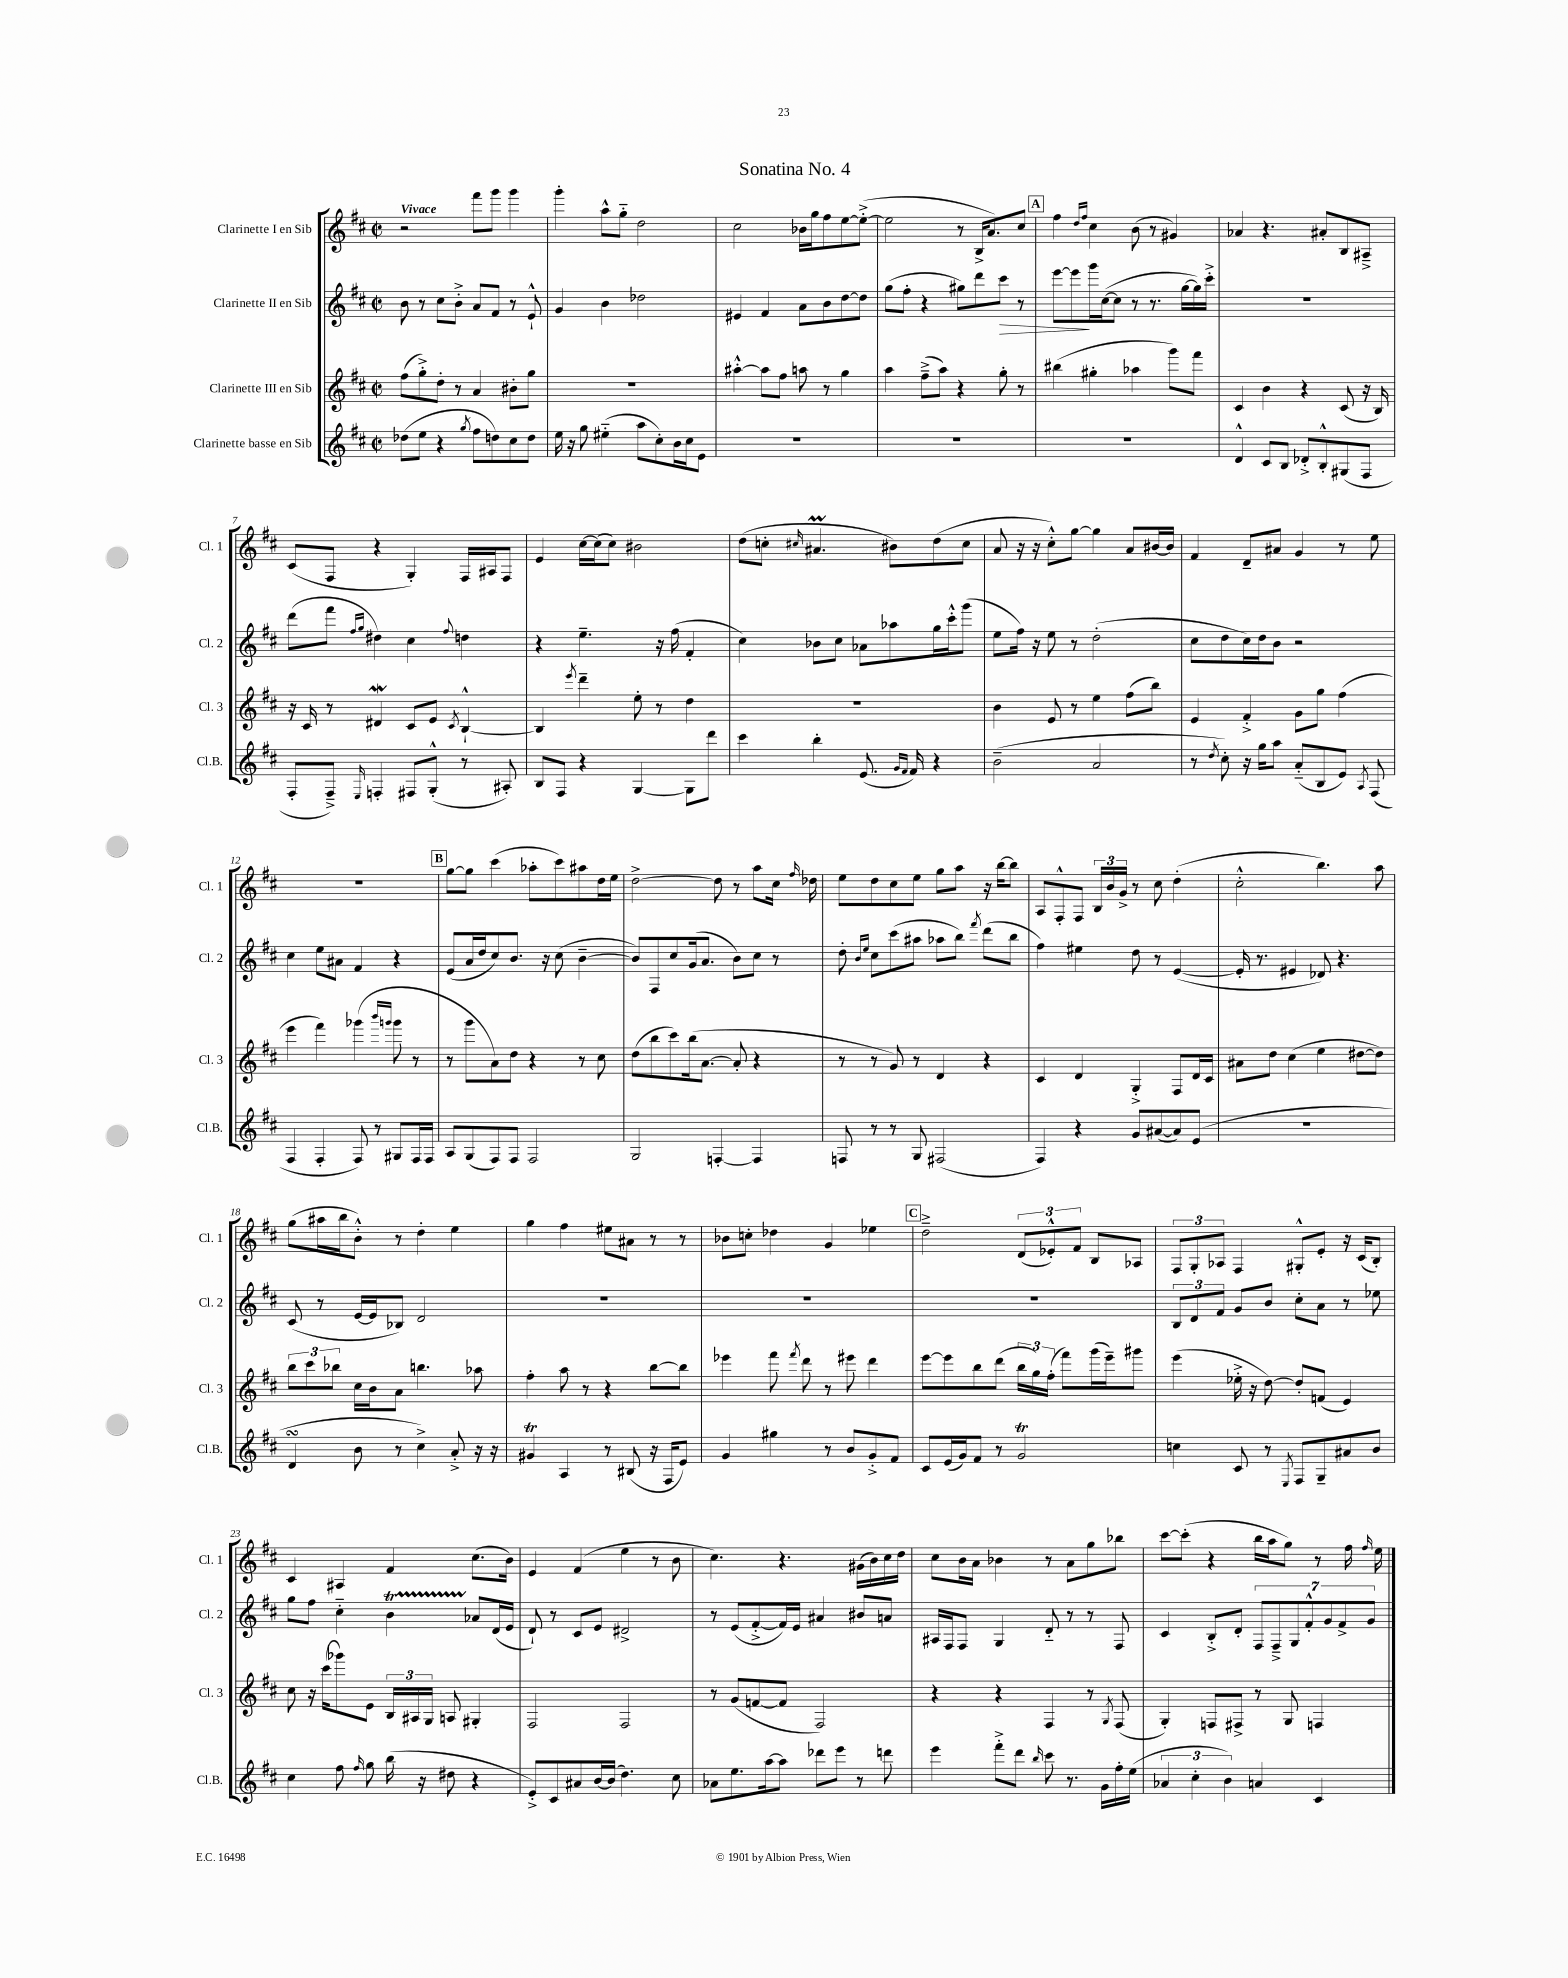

**kern	**kern	**kern	**kern
*staff4	*staff3	*staff2	*staff1
*clefG2	*clefG2	*clefG2	*clefG2
*k[f#c#]	*k[f#c#]	*k[f#c#]	*k[f#c#]
*M2/2	*M2/2	*M2/2	*M2/2
*met(c|)	*met(c|)	*met(c|)	*met(c|)
(8dd-	(8ff#	8b	2r
8ee	8gg'^)	8r	.
4r	8dd'	8cc#	.
.	8r	8b'^	.
8qgg	.	.	.
8ff#	4a	8a	8fff#
8dd)	.	8f#	8ggg
8cc#	8b#'	8r	4ggg
8dd	8gg	8e`^^	.
=	=	=	=
16ee	1r	4g	4ggg'
16r	.	.	.
8gg	.	.	.
(4ee#'~	.	4b	8aa^^
.	.	.	8gg'~
8aa	.	2dd-	2dd
8cc#')	.	.	.
16b	.	.	.
16cc#	.	.	.
8e	.	.	.
=	=	=	=
1r	[4aa#'^^	4e#	2cc#
.	8aa#]	4f#	.
.	8ff#	.	.
.	8aa	8a	16b-
.	.	.	16gg
.	8r	8b	8ff#
.	4gg	[8dd	[8ee
.	.	8dd]	(8ee'^_
=	=	=	=
1r	4aa	(8gg	2ee]
.	.	8ff#'	.
.	(8ff#~^	4r	.
.	8aa)	.	.
.	4r	8gg#)	8r
.	.	8ddd	16B^
.	.	.	8.a)
.	8gg'	8ccc#	.
.	8r	8r	8cc#
=	=	=	=
1r	(4bb#	[8eee	4ff#
.	.	8eee]	.
.	.	.	16qqdd
.	.	.	16qqff#
.	4gg#'	16ggg	4cc#
.	.	([16cc#	.
.	.	8cc#]	.
.	4aa-	8r	(8b
.	.	8.r	8r
.	8ggg)	.	4g#)
.	.	[16gg	.
.	8fff#	16gg])	.
.	.	16ccc#'^	.
=	=	=	=
4d^^	4c#	1r	4a-
8c#	4b	.	4.r
8B	.	.	.
8d-'^	4r	.	.
8B'^^	.	.	8a#'
(8G#	(8c#	.	8B
8F#	16r	.	8A#~^
.	16B)	.	.
=	=	=	=
8F#'	16r	(8ddd	(8c#
.	16c#	.	.
8F#~^)	8r	8fff#	8F#
.	.	16qqff#	.
16qqE	.	16qqgg	.
4F'	4d#	4dd#)	4r
8F#	8c#	4cc#	4G')
(8G'^^	8e	.	.
.	8qc#	8qqff#	.
8r	[4B`^^	4dd	16F#
.	.	.	16A#
8A#')	.	.	8F#
=	=	=	=
8B	4B]	4r	4e
8F#	.	.	.
.	8qeee	.	.
4r	4ddd~	4.ee~	[16cc#
.	.	.	(16cc#]
.	.	.	8cc#)
[4G	8ee'	.	2b#
.	8r	16r	.
.	.	(16ff#	.
8G]	4dd	4f#'	.
8ddd	.	.	.
=	=	=	=
4ccc#	1r	4cc#)	(8dd
.	.	.	8cc'
.	.	.	16qqcc#
4bb'	.	8b-	4.a#
.	.	8cc#	.
(8.e	.	8a-	.
.	.	8aa-	8b#)
16qqg	.	.	.
16qqf#	.	.	.
16f#)	.	.	.
4r	.	16gg	(8dd
.	.	16ccc#'^^	.
.	.	(8ggg	8cc#
=	=	=	=
(2b~	4b	8ee	8a
.	.	16ff#)	16r
.	.	16r	16r
.	8e	8ee	8cc#'^^)
.	8r	8r	[8gg
2a	4ee	(2dd'	4gg]
.	(8ff#	.	8a
.	8bb)	.	[16b#
.	.	.	16b#]
=	=	=	=
8r	4e	8cc#	4f#
8qdd	.	.	.
8cc#')	.	8dd	.
16r	4f#'^	16cc#)	8d~
16gg	.	16dd	.
8aa	.	8b	8a#
(8a'~	8g	2r	4g
8B	8gg	.	.
8e)	(4ff#	.	8r
8qA	.	.	.
(8F#	.	.	8ee
=	=	=	=
4F#	4eee	4cc#	1r
4F#'	4fff#)	8ee	.
.	.	8a#	.
8F#)	(4ggg-	4f#	.
8r	.	.	.
.	16qqbbb	.	.
.	16qqggg	.	.
8G#	8ggg	4r	.
16F#	8r	.	.
16F#	.	.	.
=	=	=	=
8A	8r	(8e	[8gg
(8G	8ggg	16a	8gg]
.	.	16dd	.
8F#)	8a)	8cc#)	(4ccc#
8F#	8dd	8.b	.
2F#	4r	.	8aa-'
.	.	16r	.
.	.	(8cc#	8ccc#)
.	8r	[4b~	8aa#
.	8cc#	.	16dd
.	.	.	16ee
=	=	=	=
2G	(8dd	8b])	[2dd^
.	8bb	8F#	.
.	8ccc#)	8cc#	.
.	(16bb	(16g	.
.	[8.a	8.a	.
[4F'	.	.	8dd]
.	8a']	8b)	8r
4F]	4r	8cc#	8aa
.	.	8r	16cc#
.	.	.	16qqff#
.	.	.	16dd-
=	=	=	=
8F	8r	8dd'	8ee
.	.	16qqb	.
.	.	16qqee	.
8r	8r	8cc#	8dd
8r	8g)	(8ccc#	8cc#
8G	8r	8aa#	8ee
(2F#	4d	8aa-	8gg
.	.	8bb)	8aa
.	.	8qfff#	.
.	4r	(8ddd	16r
.	.	.	[16bb
.	.	8bb	8bb]
=	=	=	=
4F#)	4c#	4ff#)	8A
.	.	.	8F#'^^
4r	4d	4ee#	8F#
.	.	.	24B
.	.	.	24b
.	.	.	24g^
8g	4G'^	8dd	8r
([8a#	.	8r	8cc#
8a#])	8F#	([4e	(4dd'
(8e	16d	.	.
.	16c#	.	.
=	=	=	=
1r	8a#	16e']	2cc#'^^
.	.	8.r	.
.	8dd	.	.
.	(4cc#	4e#	.
.	4ee	8d-)	4.bb)
.	.	4.r	.
.	[8dd#	.	.
.	8dd#])	.	8aa
=	=	=	=
4d	12bb	(8c#	(8gg
.	12ccc#	.	.
.	.	8r	16aa#
.	12bb-	.	.
.	.	.	16bb
8b	16cc#	[16e	8b'^^)
.	16b	16e]	.
8r	8a	8B-)	8r
4cc#^)	4.bb	2d	4dd'
8a'^	.	.	4ee
16r	8aa-	.	.
16r	.	.	.
=	=	=	=
4g#	4ff#'	1r	4gg
4A	8aa	.	4ff#
.	8r	.	.
8r	4r	.	8ee#
(8B#	.	.	8a#
16r	[8bb	.	8r
16F#	.	.	.
8e)	8bb]	.	8r
=	=	=	=
4g	4eee-	1r	8b-
.	.	.	8cc'
4gg#	8fff#	.	4dd-
.	8qfff#	.	.
.	8ddd	.	.
8r	8r	.	4g
8b	8eee#	.	.
8g'^	4ddd	.	4ee-
8f#	.	.	.
=	=	=	=
8c#	[8eee	1r	2dd~^
(16e	8eee]	.	.
16g)	.	.	.
8f#	8bb	.	.
8r	(8ddd	.	.
2g	24bb	.	(12d
.	24gg)	.	.
.	(24ff#'	.	12e-'^^)
.	8fff#)	.	.
.	.	.	12f#
.	(16ggg	.	8B
.	16eee~)	.	.
.	8ggg#	.	8A-
=	=	=	=
4cc	(4eee	12B	12F#
.	.	12d	12G'
.	.	12f#	12A-
8c#	16ee-'^	8g	4F#
.	16r	.	.
8r	[8dd)	8b	.
8qE	.	.	.
8F#	8dd']	8cc#'	8G#'^^
8G~	(8f	8a	8e'
8a#	4e)	8r	16r
.	.	.	(16c#
8b	.	8ee-	8B')
=	=	=	=
4cc#	8cc#	8gg	4c#
.	16r	8ff#	.
.	(16ccc#	.	.
8ff#	8ggg-)	4cc#'~	4A#
16qqff#	.	.	.
8gg	8e	.	.
(16bb	24B	4b	4f#
.	24A#	.	.
16r	.	.	.
.	24G	.	.
8dd#	8A	.	.
4r	4G#'	8a-	(8.cc#
.	.	(16d	.
.	.	16e	16b)
=	=	=	=
8e'^)	2F#	8d`)	4e
8c#	.	8r	.
8a#	.	8c#	(4f#
[16b	.	8e	.
(16b]	.	.	.
4.dd)	2F#	2d#^	4ee
.	.	.	8r
8cc#	.	.	8b
=	=	=	=
8a-	8r	8r	4.cc#)
8.ee	(8g	(8e	.
.	[8f	[8f#'^	.
[16aa	.	.	.
8aa]	8f]	16f#])	4.r
.	.	16e	.
8ddd-	2F#)	4a#	.
8eee	.	.	.
8r	.	8b#	(16g#
.	.	.	16b)
8ddd	.	8a	16cc#
.	.	.	16dd
=	=	=	=
4eee	4r	16A#	8cc#
.	.	16F#	.
.	.	8F#	16b
.	.	.	16a
8fff#'^	4r	4G	4b-
8ddd	.	.	.
16qqbb	.	.	.
8ccc#	4F#	8d'~	8r
8.r	.	8r	8a
.	8r	8r	8gg
16g	.	.	.
.	8qG	.	.
16ff#'	(8F#	8F#	8bb-
(16ee	.	.	.
=	=	=	=
6a-	4G')	4c#	[8ccc#
.	.	.	(8ccc#']
6cc#'	.	.	.
.	8F	8B'^	4r
6b)	.	.	.
.	8F#^	8d'	.
4a	8r	14F#	16bb
.	.	.	16aa
.	.	14F#~^	.
.	8G	.	8gg)
.	.	14G	.
.	.	14f#'^^	.
4c#	4F	.	8r
.	.	14g	.
.	.	14f#^	.
.	.	.	16ff#
.	.	14g	.
.	.	.	16qqff#
.	.	.	16ee
==	==	==	==
*-	*-	*-	*-
